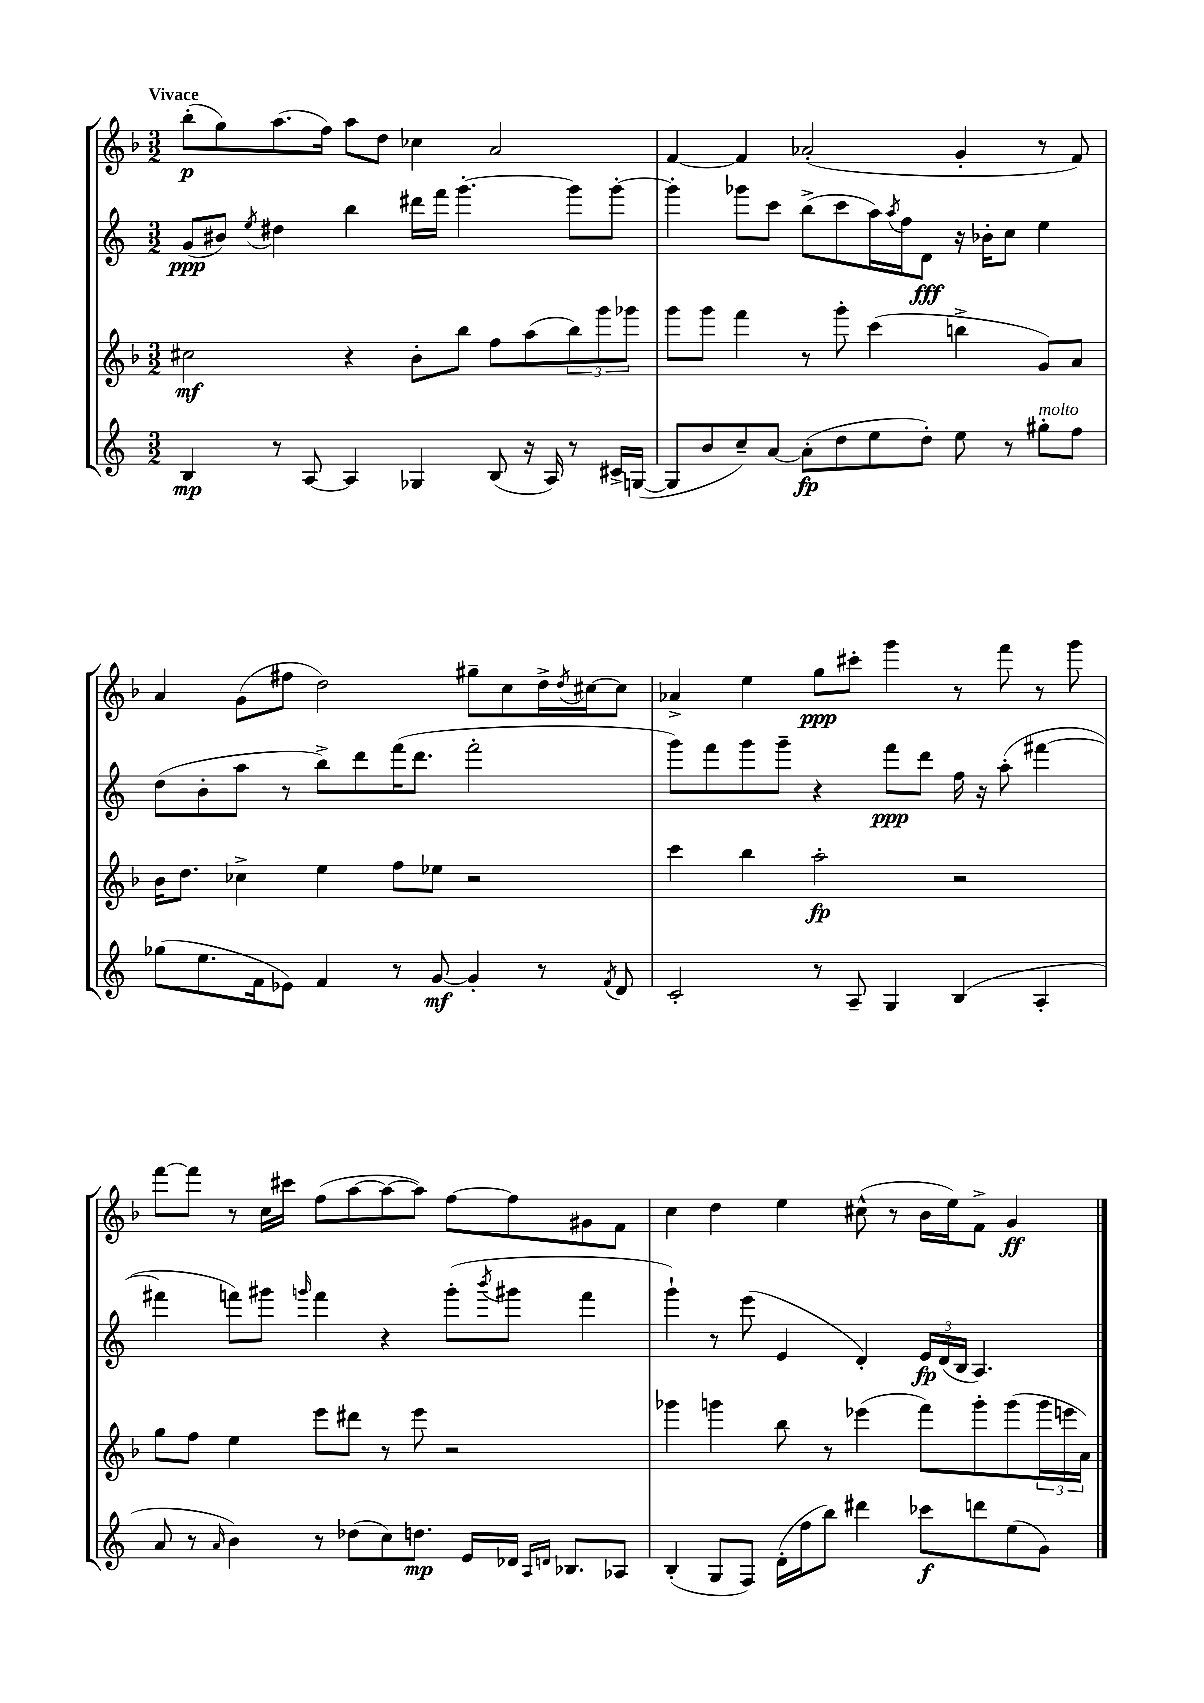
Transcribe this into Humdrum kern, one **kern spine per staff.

**kern	**dynam	**kern	**dynam	**kern	**dynam	**kern	**dynam
*part4	*part4	*part3	*part3	*part2	*part2	*part1	*part1
*staff4	*staff4	*staff3	*staff3	*staff2	*staff2	*staff1	*staff1
*clefG2	*	*clefG2	*	*clefG2	*	*clefG2	*
*k[]	*	*k[b-]	*	*k[]	*	*k[b-]	*
*M3/2	*	*M3/2	*	*M3/2	*	*M3/2	*
=1	=1	=1	=1	=1	=1	=1	=1
!	!	!	!	!	!	!LO:TX:a:B:t=Vivace	!
4B/	mp	2cc#X\	mf	(8g/L	ppp	(8bb-'\L	p
.	.	.	.	8b#X/J)	.	8gg\)	.
.	.	.	.	8qee/	.	.	.
8r	.	.	.	4dd#X\	.	(8.aa\	.
[8A/	.	.	.	.	.	.	.
.	.	.	.	.	.	16ff\Jk)	.
4A/]	.	4r	.	4bb\	.	8aa\L	.
.	.	.	.	.	.	8dd\J	.
4G-X/	.	8b-'\L	.	16ddd#X\LL	.	4cc-X\	.
.	.	.	.	16fff\JJ	.	.	.
.	.	8bb-\J	.	[4.ggg'\	.	.	.
(8B/	.	8ff\L	.	.	.	2a/	.
16r	.	(8aa\	.	.	.	.	.
16A/)	.	.	.	.	.	.	.
8r	.	12bb-\)	.	8ggg\L]	.	.	.
.	.	12ggg\	.	.	.	.	.
16c#X^/LL	.	.	.	[8ggg'\J	.	.	.
.	.	12ggg-X\J	.	.	.	.	.
([16Gn/JJ	.	.	.	.	.	.	.
=2	=2	=2	=2	=2	=2	=2	=2
8G/L]	.	8ggg\L	.	4ggg'\]	.	[4f/	.
8b/	.	8ggg\J	.	.	.	.	.
8cc~/)	.	4fff\	.	8ggg-X\L	.	4f/]	.
[8a/J	.	.	.	8ccc\J	.	.	.
(8a'\L]	fp	8r	.	(8bb^\L	.	(2a-X'/	.
8dd\	.	8ggg'\	.	8ccc\	.	.	.
8ee\	.	(4ccc\	.	16aa\L)	.	.	.
.	.	.	.	8qaa/	.	.	.
.	.	.	.	16ff\J	.	.	.
8dd'\J)	.	.	.	8d\J	fff	.	.
8ee\	.	4bbn^\	.	16r	.	4g'/	.
.	.	.	.	16b-X'\KL	.	.	.
8r	.	.	.	8cc\J	.	.	.
!LO:TX:a:i:t=molto	!	!	!	!	!	!	!
8gg#X'\L	.	8g/L)	.	4ee\	.	8r	.
8ff\J	.	8a/J	.	.	.	8f/)	.
!!LO:LB:g=z
=3	=3	=3	=3	=3	=3	=3	=3
(8gg-X\L	.	16b-\KL	.	(8dd\L	.	4a/	.
.	.	8.dd\J	.	.	.	.	.
8.ee\	.	.	.	8b'\	.	.	.
.	.	4cc-X^\	.	8aa\J	.	(8g\L	.
16f\k	.	.	.	.	.	.	.
8e-X\J)	.	.	.	8r	.	8ff#X\J	.
4f/	.	4ee\	.	8bb^\L)	.	2dd\)	.
.	.	.	.	8ddd\	.	.	.
8r	.	8ff\L	.	(16fff\K	.	.	.
.	.	.	.	8.ddd\J	.	.	.
[8g/	mf	8ee-X\J	.	.	.	.	.
4g'/]	.	2r	.	2fff'\	.	8gg#X~\L	.
.	.	.	.	.	.	8cc\	.
8r	.	.	.	.	.	16dd^\L	.
.	.	.	.	.	.	8qdd/	.
.	.	.	.	.	.	[16cc#X\J	.
8qf/	.	.	.	.	.	.	.
8d/	.	.	.	.	.	8cc#\J]	.
=4	=4	=4	=4	=4	=4	=4	=4
2c'/	.	4ccc\	.	8ggg\L)	.	4a-X^/	.
.	.	.	.	8fff\	.	.	.
.	.	4bb-\	.	8ggg\	.	4ee\	.
.	.	.	.	8ggg~\J	.	.	.
8r	.	2aa'\	fp	4r	.	8gg\L	ppp
8A~/	.	.	.	.	.	8ccc#X'\J	.
4G/	.	.	.	8fff\L	ppp	4ggg\	.
.	.	.	.	8ddd\J	.	.	.
(4B/	.	2r	.	16ff\	.	8r	.
.	.	.	.	16r	.	.	.
.	.	.	.	(8aa'\	.	8fff\	.
4A'/	.	.	.	[4fff#X\	.	8r	.
.	.	.	.	.	.	8ggg\	.
!!LO:LB:g=z
=5	=5	=5	=5	=5	=5	=5	=5
8a/	.	8gg\L	.	4fff#X\]	.	[8fff\L	.
8r	.	8ff\J	.	.	.	8fff\J]	.
16qqa/	.	.	.	.	.	.	.
4b\)	.	4ee\	.	8fffn\L)	.	8r	.
.	.	.	.	8ggg#X\J	.	16cc\LL	.
.	.	.	.	.	.	16ccc#X\JJ	.
.	.	.	.	16qqgggn/	.	.	.
8r	.	8eee\L	.	4fff\	.	(8ff\L	.
(8dd-X\L	.	8ddd#X\J	.	.	.	[8aa\	.
8cc\)	.	8r	.	4r	.	8aa\_	.
8.ddn\J	mp	8eee\	.	.	.	8aa\J])	.
.	.	2r	.	(8ggg'\L	.	[8ff\L	.
16e/LL	.	.	.	.	.	.	.
.	.	.	.	8qbbb/	.	.	.
16d-X/JJ	.	.	.	8ggg#X\J	.	8ff\]	.
16qqA/LL	.	.	.	.	.	.	.
16qqdn/JJ	.	.	.	.	.	.	.
8.B-X/L	.	.	.	.	.	.	.
.	.	.	.	4fff\	.	8g#X\	.
8A-X/J	.	.	.	.	.	8f\J	.
=6	=6	=6	=6	=6	=6	=6	=6
(4B'/	.	4ggg-X\	.	4ggg`\)	.	4cc\	.
8G/L	.	4gggn\	.	8r	.	4dd\	.
8F/J)	.	.	.	(8eee\	.	.	.
(16d'\LL	.	8bb-\	.	4e/	.	4ee\	.
16ff\J	.	.	.	.	.	.	.
8bb\J)	.	8r	.	.	.	.	.
4ddd#X\	.	(4eee-X\	.	4d'/)	.	(8cc#X^^\	.
.	.	.	.	.	.	8r	.
8ccc-X\L	f	8fff\L)	.	24e/LL	fp	16b-\LL	.
.	.	.	.	(24d/	.	.	.
.	.	.	.	.	.	16ee\J)	.
.	.	.	.	24B/JJ	.	.	.
8dddn\	.	8ggg'\	.	4.A/)	.	8f^\J	.
(8ee\	.	(8ggg\	.	.	.	4g/	ff
8g\J)	.	24ggg\L	.	.	.	.	.
.	.	24eeen\	.	.	.	.	.
.	.	24a\JJ)	.	.	.	.	.
==	==	==	==	==	==	==	==
*-	*-	*-	*-	*-	*-	*-	*-
